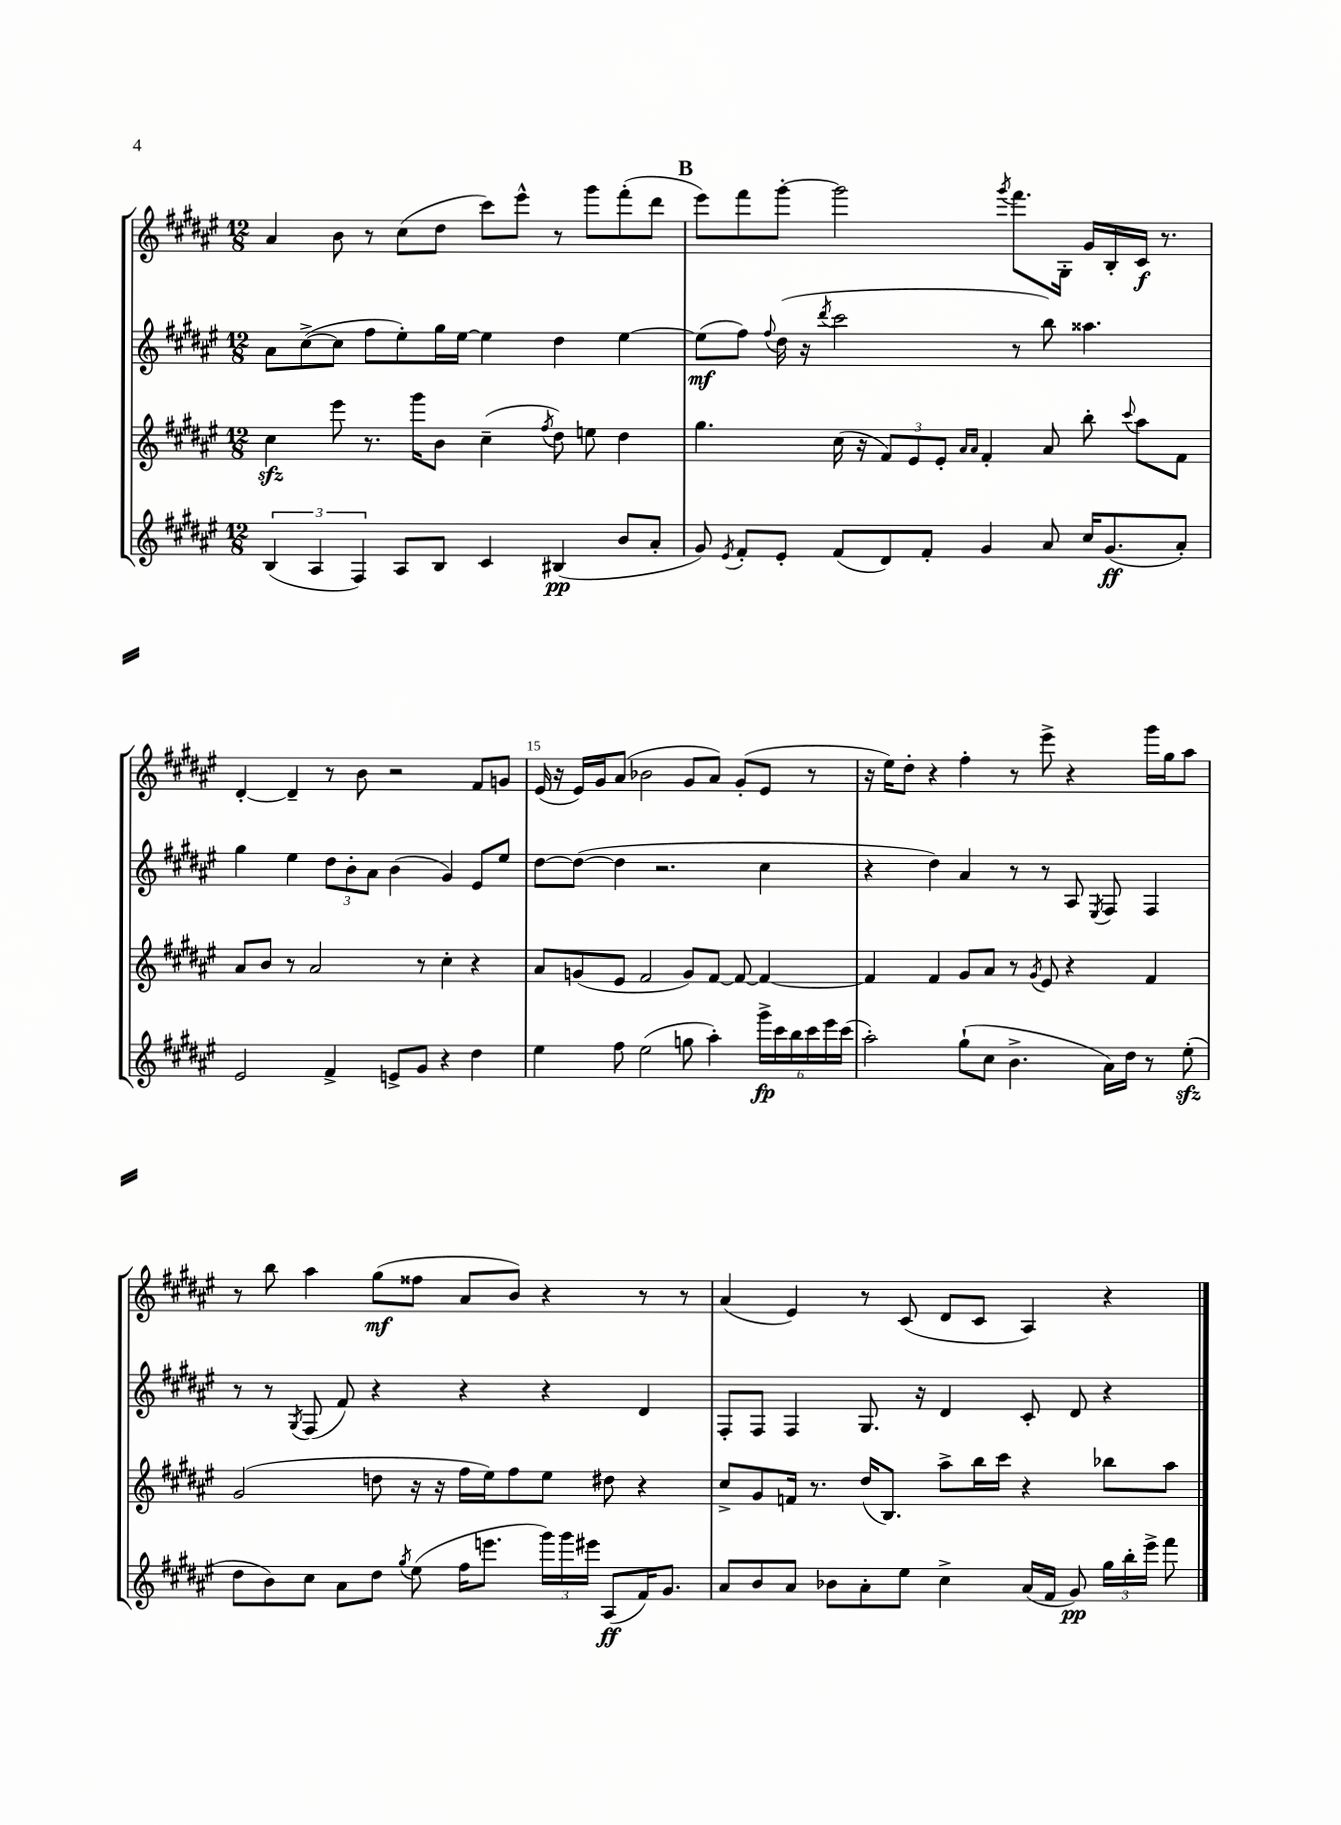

**kern	**kern	**kern	**kern
*staff4	*staff3	*staff2	*staff1
*clefG2	*clefG2	*clefG2	*clefG2
*k[f#c#g#d#a#e#]	*k[f#c#g#d#a#e#]	*k[f#c#g#d#a#e#]	*k[f#c#g#d#a#e#]
*M12/8	*M12/8	*M12/8	*M12/8
(6B	4cc#	8a#	4a#
.	.	([8cc#^	.
6A#	.	.	.
.	8eee#	8cc#]	8b
6F#)	.	.	.
.	8.r	8ff#	8r
8A#	.	8ee#')	(8cc#
.	16ggg#	.	.
8B	8b	16gg#	8dd#
.	.	[16ee#	.
4c#	(4cc#~	4ee#]	8ccc#)
.	.	.	8eee#^^
.	8qff#	.	.
(4B#	8dd#)	4dd#	8r
.	8ee	.	8ggg#
8b	4dd#	[4ee#	(8fff#'
8a#'	.	.	8ddd#
=	=	=	=
8g#)	4.gg#	(8ee#]	8eee#)
8qe#	.	.	.
8f#'	.	8ff#)	8fff#
.	.	8qqff#	.
8e#'	.	(16dd#	[8ggg#'
.	.	16r	.
.	.	8qddd#	.
(8f#	(16cc#	2ccc#	2ggg#]
.	16r	.	.
8d#)	12f#)	.	.
.	12e#	.	.
8f#'	.	.	.
.	12e#'	.	.
.	16qqa#	.	.
.	16qqa#	.	.
4g#	4f#'	.	.
.	.	.	8qggg#
.	.	8r	8.fff#
8a#	8a#	8bb)	.
.	.	.	16G#'
16cc#	8bb'	4.aa##	16g#
(8.g#	.	.	16B'
.	8qqccc#	.	.
.	8aa#	.	16c#
.	.	.	8.r
8a#')	8f#	.	.
=	=	=	=
2e#	8a#	4gg#	[4d#'
.	8b	.	.
.	8r	4ee#	4d#~]
.	2a#	.	.
4f#^	.	12dd#	8r
.	.	12b'	.
.	.	.	8b
.	.	12a#	.
8e^	.	(4b	2r
8g#	8r	.	.
4r	4cc#'	4g#)	.
4dd#	4r	8e#	8f#
.	.	8ee#	8g
=	=	=	=
4ee#	8a#	[8dd#	(16e#
.	.	.	16r
.	(8g	(8dd#_	16e#)
.	.	.	16g#
8ff#	8e#	4dd#]	(8a#
(2ee#	2f#	.	2b-
.	.	2.r	.
8gg	8g)	.	8g#
4aa#')	[8f#	.	8a#)
.	8f#_	.	(8g#'
24ggg#^	4f#_	4cc#	8e#
24ccc#	.	.	.
24bb	.	.	.
24ccc#	.	.	8r
24eee#	.	.	.
(24ccc#	.	.	.
=	=	=	=
2aa#')	4f#]	4r	16r
.	.	.	16ee#)
.	.	.	8dd#'
.	4f#	4dd#)	4r
(8gg#`	8g#	4a#	4ff#'
8cc#	8a#	.	.
4.b^	8r	8r	8r
.	8qg#	.	.
.	8e#	8r	8eee#^
.	4r	8A#	4r
.	.	8qE#	.
16a#)	.	8F#	.
16dd#	.	.	.
8r	4f#	4F#	16ggg#
.	.	.	16gg#
(8ee#'	.	.	8aa#
=	=	=	=
8dd#	(2g#	8r	8r
8b)	.	8r	8bb
.	.	8qG#	.
8cc#	.	(8F#	4aa#
8a#	.	8f#)	.
8dd#	8dd	4r	(8gg#
8qgg#	.	.	.
(8ee#	16r	.	8ff##
.	16r	.	.
16ff#	16ff#	4r	8a#
8.eee	16ee#)	.	.
.	8ff#	.	8b)
24ggg#)	8ee#	4r	4r
24ggg#	.	.	.
24eee#	.	.	.
(8A#	8dd#	.	.
16f#)	4r	4d#	8r
8.g#	.	.	.
.	.	.	8r
=	=	=	=
8a#	8cc#^	8F#'	(4a#
8b	8g#	8F#	.
8a#	16f	4F#	4e#)
.	8.r	.	.
8b-	.	.	.
8a#'	(16dd#	8.G#	8r
.	8.B)	.	.
8ee#	.	.	(8c#
.	.	16r	.
4cc#^	8aa#^	4d#	8d#
.	16bb	.	8c#
.	16ccc#	.	.
(16a#	4r	8c#'	4A#)
16f#	.	.	.
8g#)	.	8d#	.
24gg#	8bb-	4r	4r
24bb'	.	.	.
24eee#^	.	.	.
8fff#	8aa#	.	.
==	==	==	==
*-	*-	*-	*-
